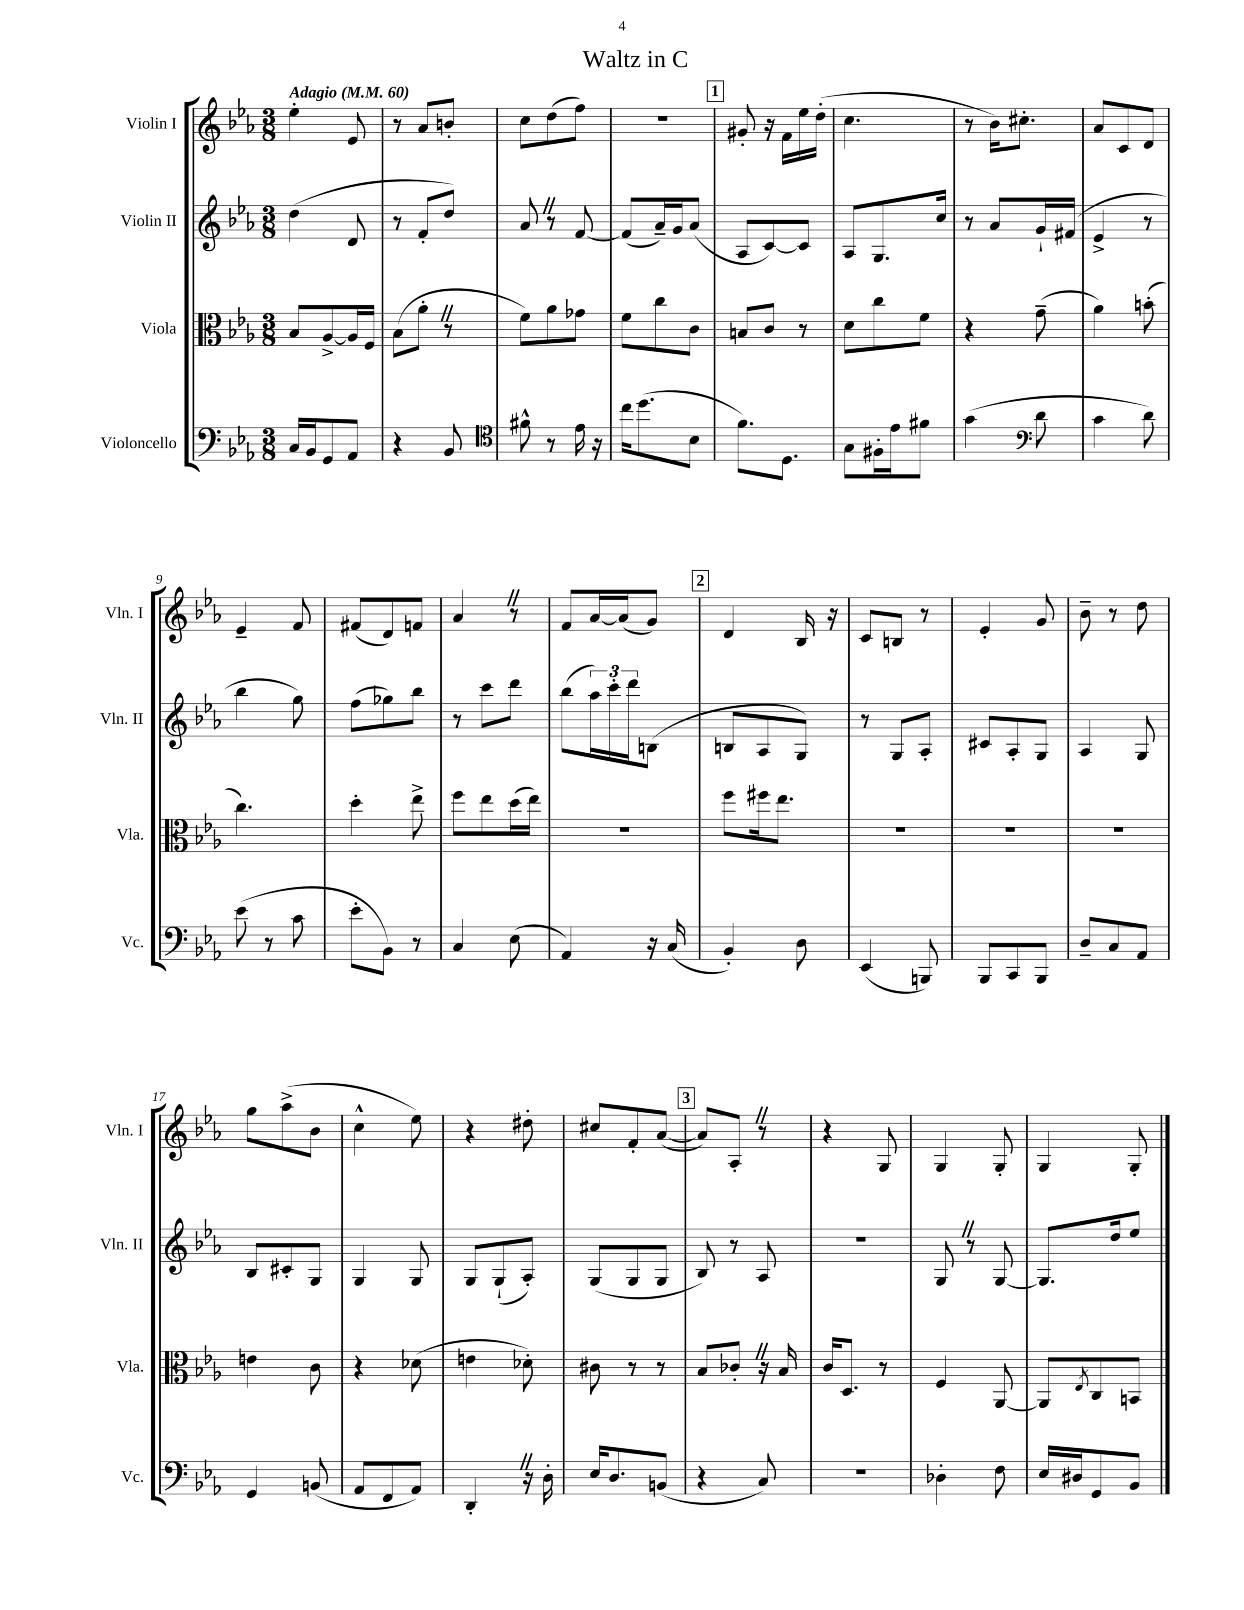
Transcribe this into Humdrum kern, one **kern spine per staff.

**kern	**kern	**kern	**kern
*staff4	*staff3	*staff2	*staff1
*clefF4	*clefC3	*clefG2	*clefG2
*k[b-e-a-]	*k[b-e-a-]	*k[b-e-a-]	*k[b-e-a-]
*M3/8	*M3/8	*M3/8	*M3/8
*MM60	*MM60	*MM60	*MM60
16C	8B-	(4dd	4ee-'
16BB-	.	.	.
8GG	[8A-^	.	.
8AA-	16A-]	8d	8e-
.	16F	.	.
=	=	=	=
4r	(8B-	8r	8r
.	8a-'	8f'	8a-
8BB-	8r	8dd)	8b'
=	=	=	=
*clefC4	*	*	*
8f#^^	8f)	8a-	8cc
8r	8a-	8r	(8dd
16e-	8g-	[8f	8ff)
16r	.	.	.
=	=	=	=
16cc	8f	(8f]	4.r
(8.dd	.	.	.
.	8cc	16a-~)	.
.	.	16g	.
8B-	8c	(8a-	.
=	=	=	=
8.f)	8B	8A-	8g#'
.	8c	[8c)	16r
8.D	.	.	16f
.	8r	8c]	16ee-
.	.	.	(16dd'
=	=	=	=
8G	8d	8A-	4.cc
16F#'	8cc	8.G	.
16e-	.	.	.
8f#	8f	.	.
.	.	16cc	.
=	=	=	=
(4g	4r	8r	8r
.	.	8a-	16b-)
.	.	.	8.cc#'
*clefF4	*	*	*
8d	(8g~	16g`	.
.	.	(16f#	.
=	=	=	=
4c	4a-)	4e-^	8a-
.	.	.	8c
8d)	(8b'	8r	8d
=	=	=	=
(8e-	4.cc)	4bb-	4e-~
8r	.	.	.
8c	.	8gg)	8f
=	=	=	=
8e-'	4dd'	(8ff	(8f#
8BB-)	.	8gg-)	8d)
8r	8ee-^	8bb-	8f
=	=	=	=
4C	8ff	8r	4a-
.	8ee-	8ccc	.
(8E-	(16dd	8ddd	8r
.	16ee-)	.	.
=	=	=	=
4AA-)	4.r	(8bb-	8f
.	.	24aa-)	[16a-
.	.	24ccc'	.
.	.	.	(16a-]
.	.	24ddd	.
16r	.	(8B	8g)
(16C	.	.	.
=	=	=	=
4BB-')	8ff	8B	4d
.	16ff#	8A-	.
.	8.ee-	.	.
8D	.	8G)	16B-
.	.	.	16r
=	=	=	=
(4EE-	4.r	8r	8c
.	.	8G	8B
8BBB)	.	8A-'	8r
=	=	=	=
8BBB-	4.r	8c#	4e-'
8CC	.	8A-'	.
8BBB-	.	8G	8g
=	=	=	=
8D~	4.r	4A-	8b-~
8C	.	.	8r
8AA-	.	8G	8dd
=	=	=	=
4GG	4e	8B-	8gg
.	.	8c#'	(8aa-^
(8BB	8c	8G	8b-
=	=	=	=
8AA-	4r	4G	4cc^^
8FF	.	.	.
8AA-)	(8d-	8G	8ee-)
=	=	=	=
4DD'	4e	8G	4r
.	.	(8G`	.
16r	8d-')	8A-')	8dd#'
16D'	.	.	.
=	=	=	=
16E-	8c#	(8G	8cc#
8.D	.	.	.
.	8r	8G	8f'
(8BB	8r	8G	([8a-
=	=	=	=
4r	8B-	8B-)	8a-])
.	8c-'	8r	8A-'
8C)	16r	8A-	8r
.	16B-	.	.
=	=	=	=
4.r	16c	4.r	4r
.	8.D	.	.
.	8r	.	8G
=	=	=	=
4D-'	4F	8G	4G
.	.	8r	.
8F	[8AA-	[8G	8G'
=	=	=	=
16E-	8AA-]	8.G]	4G
16D#	.	.	.
.	8qE-	.	.
8GG	8C	.	.
.	.	16dd	.
8BB-	8BB	8ee-	8G'
==	==	==	==
*-	*-	*-	*-
